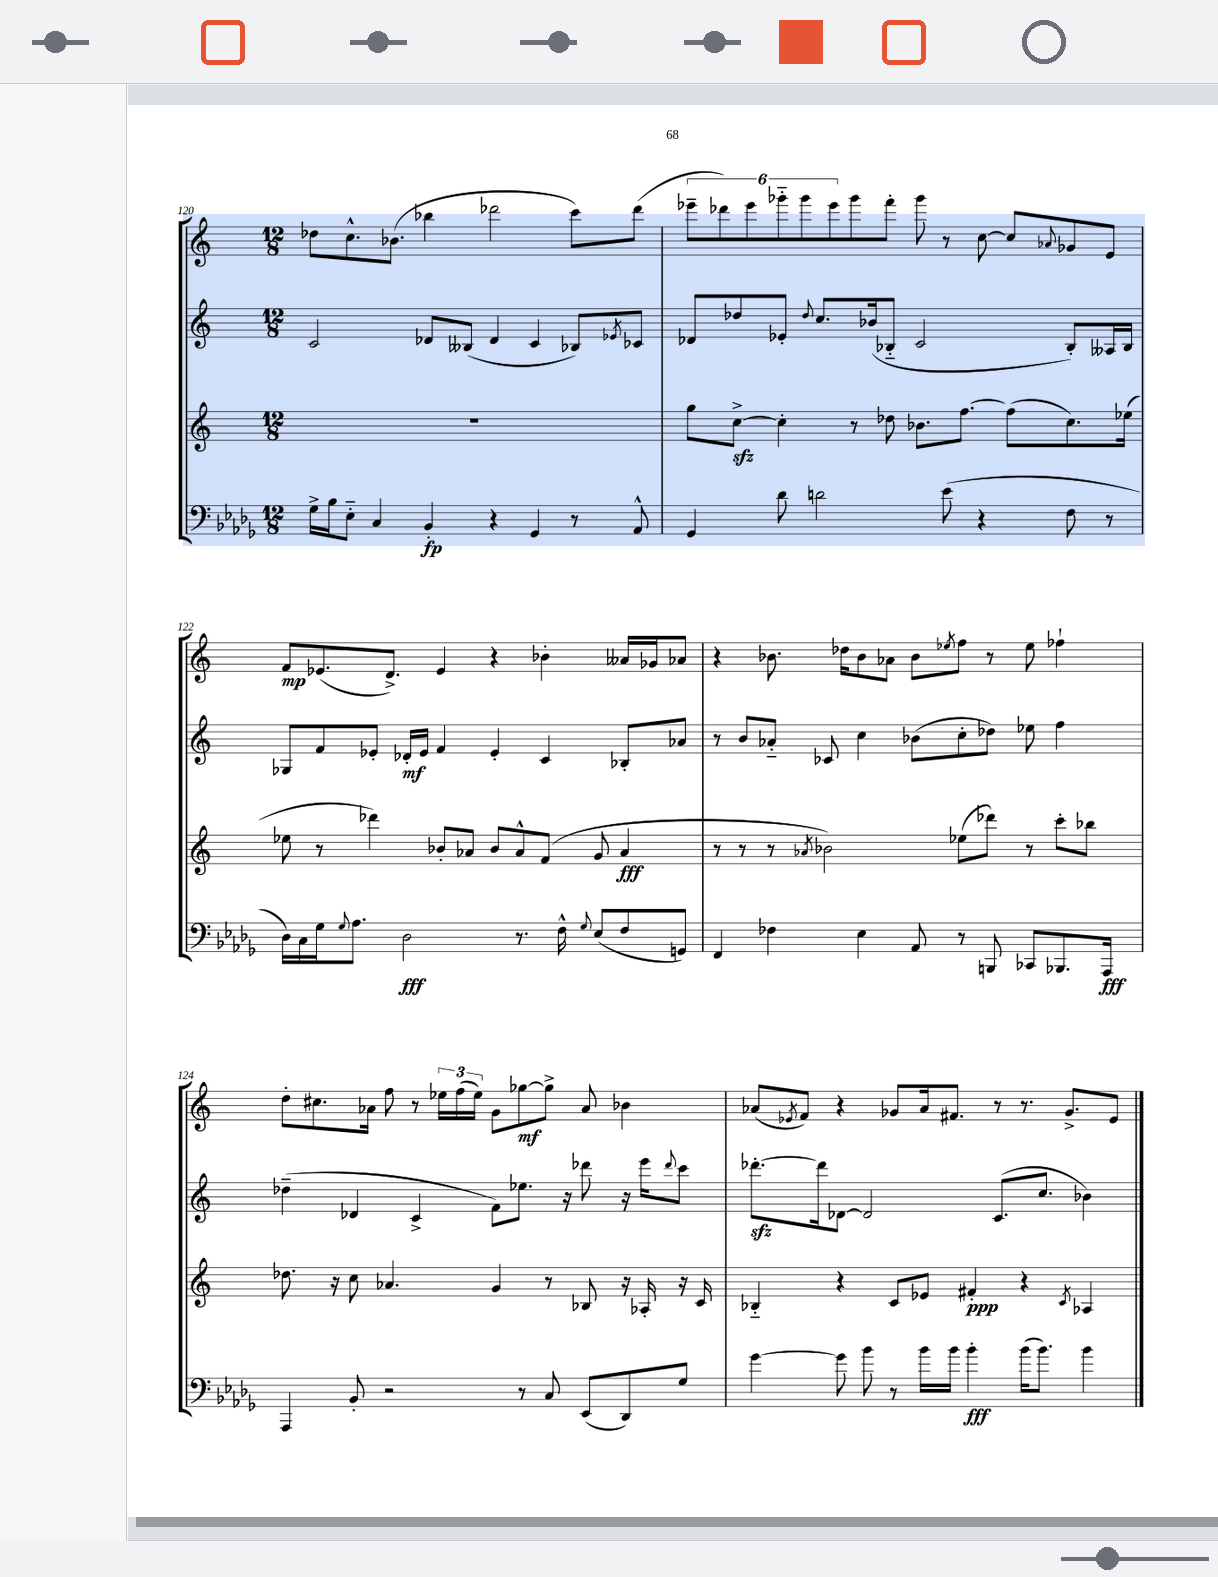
<<
\new StaffGroup <<
\new Staff = "s0" {
    \clef treble \key c \major \numericTimeSignature \time 12/8
    des''8 c''8.-^ bes'8.( bes''4 des'''2 c'''8) des'''8( |
    \tuplet 6/4 { ees'''8-- des'''8) ees'''8 ges'''8-_ ges'''8 ees'''8 } ges'''8 f'''8-. ges'''8 r8 c''8~ c''8 \appoggiatura { aes'8 } ges'8 e'8 |
    f'8\mp ees'8.( d'8.->) ees'4 r4 bes'4-. aeses'16 ges'16 aes'8 |
    r4 bes'8. des''16 bes'8 aes'8 bes'8 \acciaccatura { ees''8 } f''8 r8 ees''8 fes''4-! |
    d''8-. cis''8. aes'16 f''8 r8 \tuplet 3/2 { ees''16 f''16( ees''16) } g'8 ges''8~\mf ges''8-> aes'8 bes'4 |
    aes'8( \acciaccatura { ees'8 } f'8) r4 ges'8 aes'16 fis'8. r8 r8. ges'8.-> ees'8 \bar "|." |
}
\new Staff = "s1" {
    \clef treble \key c \major \numericTimeSignature \time 12/8
    c'2 des'8 beses8( des'4 c'4 bes8) \acciaccatura { ees'8 } ces'8 |
    des'8 des''8 ees'8-. \appoggiatura { des''8 } c''8. bes'16( bes8-_ c'2 bes8-.) aeses16 bes16 |
    ges8 f'8 ees'8-. des'16-.\mf ees'16 f'4 ees'4-. c'4 bes8-. aes'8 |
    r8 b'8 aes'8-_ ces'8 c''4 bes'8( c''8-. des''8) ees''8 f''4 |
    des''4--( des'4 c'4-> f'8) ees''8. r16 des'''8 r16 e'''16 \appoggiatura { des'''8 } c'''8 |
    des'''8.~-.\sfz des'''16 des'8~ des'2 c'8.( c''8. bes'4) \bar "|." |
}
\new Staff = "s2" {
    \clef treble \key c \major \numericTimeSignature \time 12/8
    R1. |
    g''8 c''8~->\sfz c''4-. r8 des''8 bes'8. f''8.~ f''8( c''8.) ees''16( |
    ees''8 r8 des'''4) bes'8-. aes'8 bes'8 aes'8-^ f'8( g'8 aes'4\fff |
    r8 r8 r8 \acciaccatura { aes'8 } bes'2) ees''8( des'''8) r8 c'''8-. bes''8 |
    des''8. r16 c''8 aes'4. g'4 r8 bes8 r16 aes16-. r16 c'16 |
    bes4-_ r4 c'8 ees'8 fis'4-.\ppp r4 \acciaccatura { c'8 } aes4 \bar "|." |
}
\new Staff = "s3" {
    \clef bass \key des \major \numericTimeSignature \time 12/8
    ges16-> bes16 ees8-_ c4 bes,4-.\fp r4 ges,4 r8 aes,8-^ |
    ges,4 des'8 d'2 ees'8( r4 f8 r8 |
    des16) c16 ges16 \appoggiatura { ges8 } aes8. des2\fff r8. f16-^ \appoggiatura { ges8 } ees8( f8 g,8) |
    f,4 fes4 ees4 aes,8 r8 b,,8 ces,8 bes,,8. aes,,16\fff |
    aes,,4 bes,8-. r2 r8 c8 ees,8( des,8) ges8 |
    ges'4~ ges'8 bes'8 r8 bes'16 bes'16 bes'4-.\fff bes'16( bes'8.) bes'4 \bar "|." |
}
>>
>>
\layout { \context { \Score currentBarNumber = #120 } }
